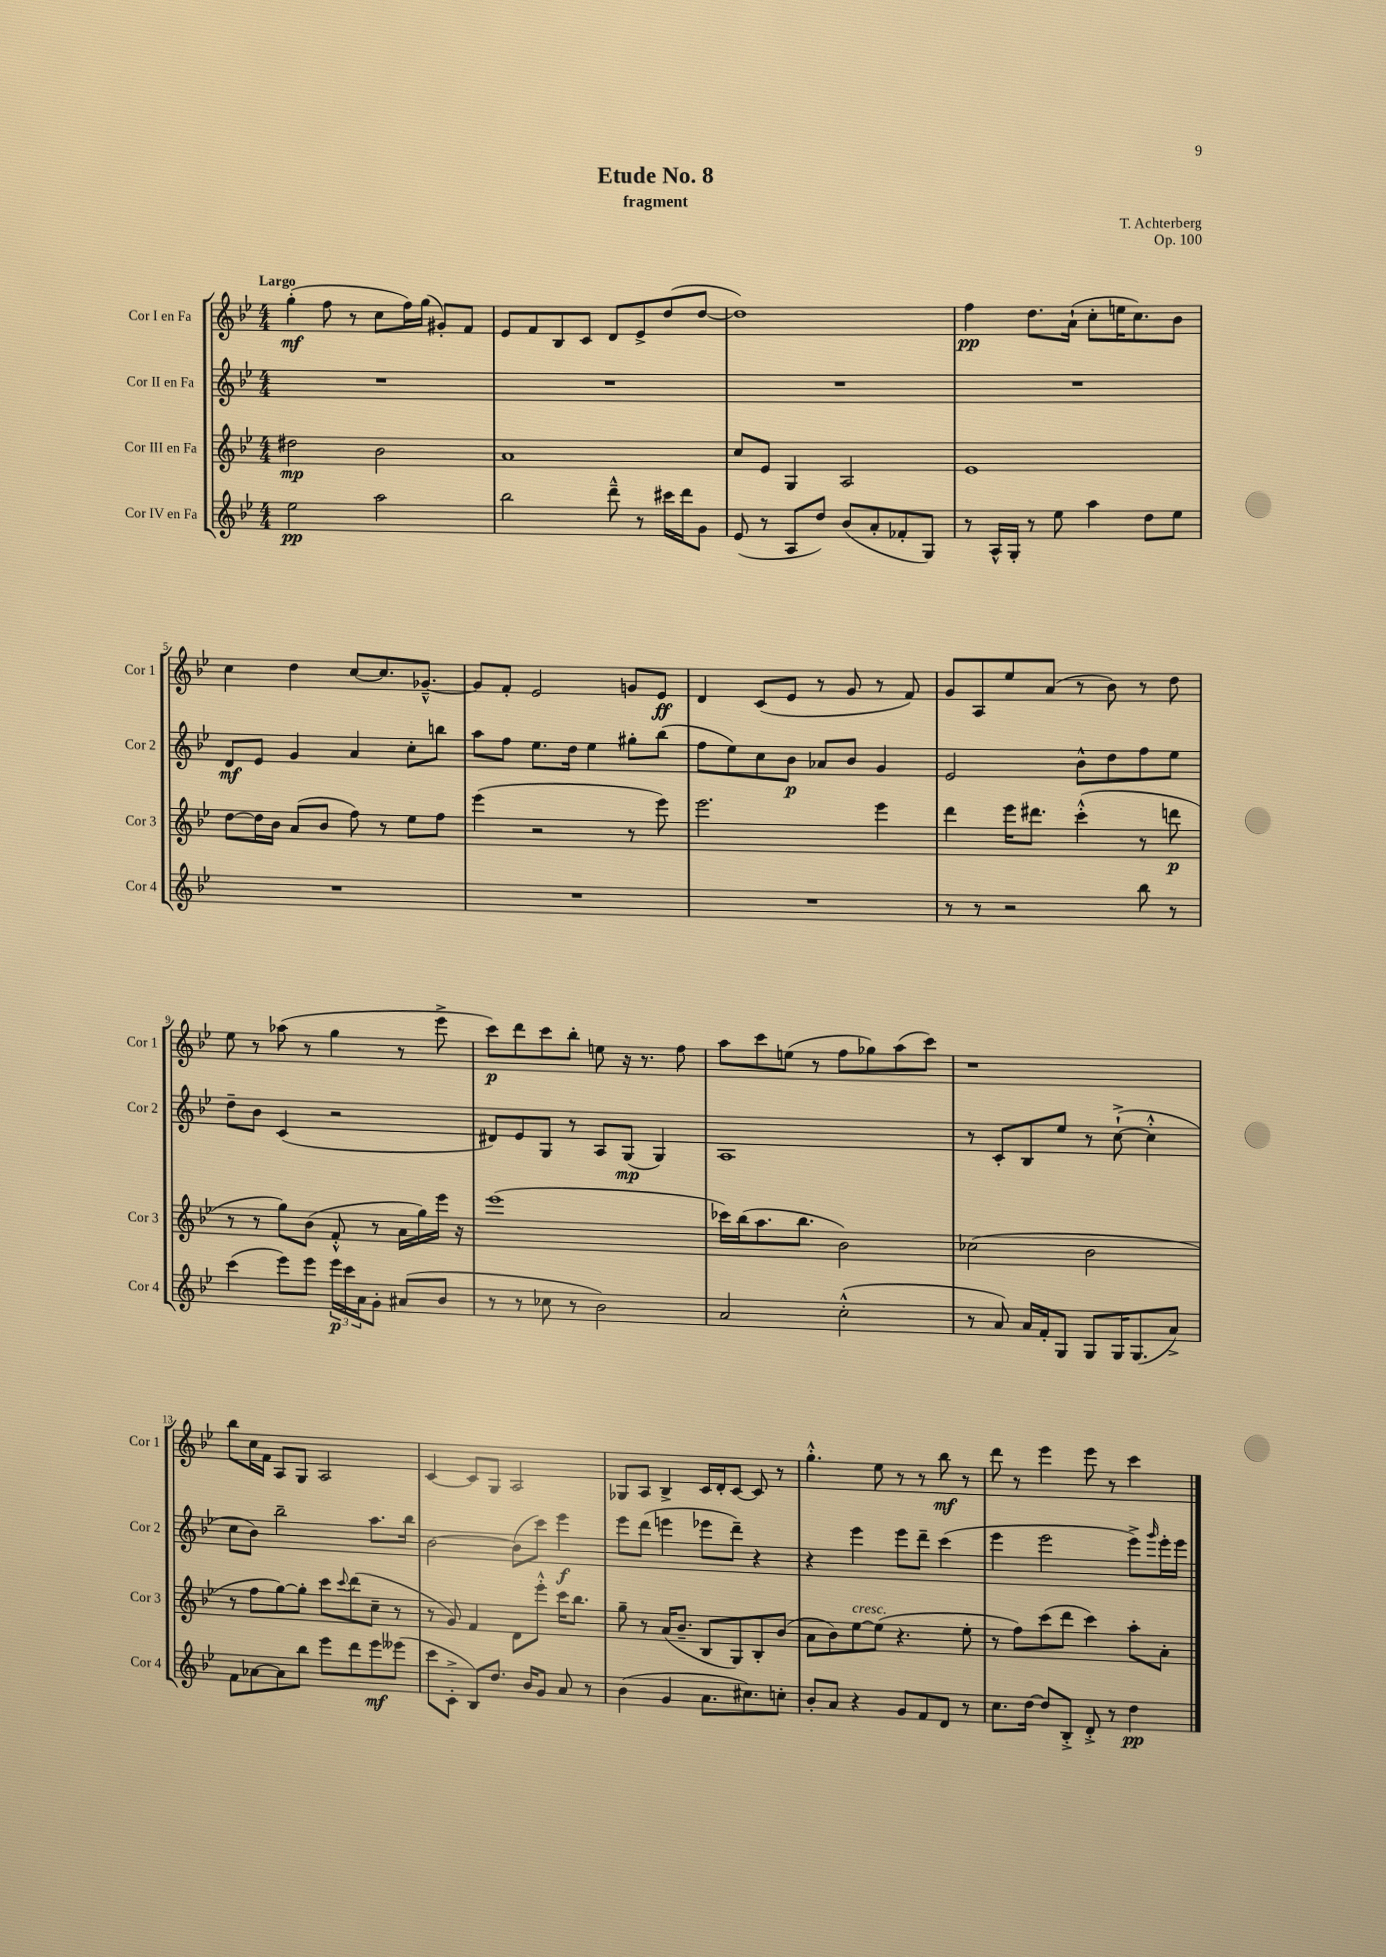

**kern	**dynam	**kern	**dynam	**kern	**dynam	**kern	**dynam
*part4	*part4	*part3	*part3	*part2	*part2	*part1	*part1
*staff4	*staff4	*staff3	*staff3	*staff2	*staff2	*staff1	*staff1
*I"Cor IV en Fa	*	*I"Cor III en Fa	*	*I"Cor II en Fa	*	*I"Cor I en Fa	*
*I'Cor 4	*	*I'Cor 3	*	*I'Cor 2	*	*I'Cor 1	*
*clefG2	*	*clefG2	*	*clefG2	*	*clefG2	*
*k[b-e-]	*	*k[b-e-]	*	*k[b-e-]	*	*k[b-e-]	*
*M4/4	*	*M4/4	*	*M4/4	*	*M4/4	*
=1	=1	=1	=1	=1	=1	=1	=1
!	!	!	!	!	!	!LO:TX:a:B:t=Largo	!
2ee-\	pp	2dd#X\	mp	1r	.	(4gg'\	mf
.	.	.	.	.	.	8ff\	.
.	.	.	.	.	.	8r	.
2aa\	.	2b-\	.	.	.	8cc\L	.
.	.	.	.	.	.	16ff\L)	.
.	.	.	.	.	.	(16gg\JJ	.
.	.	.	.	.	.	8g#X'/L)	.
.	.	.	.	.	.	8f/J	.
=2	=2	=2	=2	=2	=2	=2	=2
2bb-\	.	1a	.	1r	.	8e-/L	.
.	.	.	.	.	.	8f/	.
.	.	.	.	.	.	8B-/	.
.	.	.	.	.	.	8c/J	.
8ddd~^^\	.	.	.	.	.	8d/L	.
8r	.	.	.	.	.	8e-^/	.
16ccc#X\LL	.	.	.	.	.	(8dd/	.
16ddd\J	.	.	.	.	.	.	.
8g\J	.	.	.	.	.	[8dd/J	.
=3	=3	=3	=3	=3	=3	=3	=3
(8e-/	.	8cc/L	.	1r	.	1dd])	.
8r	.	8e-/J	.	.	.	.	.
8A/L	.	4G/	.	.	.	.	.
8dd/J)	.	.	.	.	.	.	.
(8b-/L	.	2A/	.	.	.	.	.
8a'/	.	.	.	.	.	.	.
8f-X'/	.	.	.	.	.	.	.
8G/J)	.	.	.	.	.	.	.
=4	=4	=4	=4	=4	=4	=4	=4
8r	.	1e-	.	1r	.	4ff\	pp
16A^^/LL	.	.	.	.	.	.	.
16G'/JJ	.	.	.	.	.	.	.
8r	.	.	.	.	.	8.dd\L	.
8ee-\	.	.	.	.	.	.	.
.	.	.	.	.	.	(16a`\Jk	.
4aa\	.	.	.	.	.	8cc'\L	.
.	.	.	.	.	.	16een\K	.
.	.	.	.	.	.	8.cc\)	.
8dd\L	.	.	.	.	.	.	.
8ee-\J	.	.	.	.	.	8b-\J	.
!!LO:LB:g=z
=5	=5	=5	=5	=5	=5	=5	=5
1r	.	[8dd\L	.	8d/L	mf	4cc\	.
.	.	16dd\L]	.	8e-/J	.	.	.
.	.	16b-\JJ	.	.	.	.	.
.	.	(8a/L	.	4g/	.	4dd\	.
.	.	8b-/J	.	.	.	.	.
.	.	8ff\)	.	4a/	.	[8cc/L	.
.	.	8r	.	.	.	8.cc/]	.
.	.	8ee-\L	.	8cc'\L	.	.	.
.	.	.	.	.	.	[8.g-X~^^/J	.
.	.	8ff\J	.	8bbn\J	.	.	.
=6	=6	=6	=6	=6	=6	=6	=6
1r	.	(4eee-\	.	8aa\L	.	8g-/L]	.
.	.	.	.	8ff\J	.	8f'/J	.
.	.	2r	.	8.ee-\L	.	2e-/	.
.	.	.	.	16dd\Jk	.	.	.
.	.	.	.	4ee-\	.	.	.
.	.	8r	.	8gg#X'\L	.	8gn/L	.
.	.	8eee-\)	.	(8bb-\J	.	8e-/J	ff
=7	=7	=7	=7	=7	=7	=7	=7
1r	.	2.eee-\	.	8ff\L	.	4d/	.
.	.	.	.	8ee-\)	.	.	.
.	.	.	.	8cc\	.	(8c/L	.
.	.	.	.	8b-\J	p	8e-/J	.
.	.	.	.	8a-X/L	.	8r	.
.	.	.	.	8b-/J	.	8g/	.
.	.	4eee-\	.	4g/	.	8r	.
.	.	.	.	.	.	8f/)	.
=8	=8	=8	=8	=8	=8	=8	=8
8r	.	4ddd\	.	2e-/	.	8g/L	.
8r	.	.	.	.	.	8A/	.
2r	.	16eee-\KL	.	.	.	8ee-/	.
.	.	8.ddd#X\J	.	.	.	.	.
.	.	.	.	.	.	(8a/J	.
.	.	(4ccc'^^\	.	8b-^^\L	.	8r	.
.	.	.	.	8dd\	.	8b-\)	.
8bb-\	.	8r	.	8ff\	.	8r	.
8r	.	8dddn\	p	8ee-\J	.	8dd\	.
!!LO:LB:g=z
=9	=9	=9	=9	=9	=9	=9	=9
(4ccc\	.	8r	.	8dd~\L	.	8ee-\	.
.	.	8r	.	8b-\J	.	8r	.
8eee-\L)	.	8gg\L)	.	(4c/	.	(8aa-X\	.
8eee-\J	.	(8b-\J	.	.	.	8r	.
24eee-\LL	p	8f'^^/	.	2r	.	4gg\	.
24ccc\	.	.	.	.	.	.	.
24a\J	.	.	.	.	.	.	.
8g'\J	.	8r	.	.	.	.	.
(8a#X/L	.	16a\LL	.	.	.	8r	.
.	.	16gg\)	.	.	.	.	.
8b-/J	.	16eee-\JJ	.	.	.	8eee-^\	.
.	.	16r	.	.	.	.	.
=10	=10	=10	=10	=10	=10	=10	=10
8r	.	(1eee-	.	8d#X/L)	.	8ccc\L)	p
8r	.	.	.	8e-/	.	8ddd\	.
8cc-X\	.	.	.	8G/J	.	8ccc\	.
8r	.	.	.	8r	.	8bb-'\J	.
2b-\)	.	.	.	8A/L	.	8een\	.
.	.	.	.	(8G/J	mp	16r	.
.	.	.	.	.	.	8.r	.
.	.	.	.	4G/)	.	.	.
.	.	.	.	.	.	8ff\	.
=11	=11	=11	=11	=11	=11	=11	=11
2a/	.	16ccc-X\LL)	.	1A	.	8aa\L	.
.	.	(16bb-\J	.	.	.	.	.
.	.	8.aa\	.	.	.	8ccc\	.
.	.	.	.	.	.	(8een\J	.
.	.	8.bb-\J	.	.	.	.	.
.	.	.	.	.	.	8r	.
(2cc'^^\	.	2b-\)	.	.	.	8ff\L	.
.	.	.	.	.	.	8gg-X\)	.
.	.	.	.	.	.	(8aa\	.
.	.	.	.	.	.	8ccc\J)	.
=12	=12	=12	=12	=12	=12	=12	=12
8r	.	(2cc-X\	.	8r	.	1r	.
8a/)	.	.	.	8c'/L	.	.	.
16a/LL	.	.	.	8B-/	.	.	.
16f'/J	.	.	.	.	.	.	.
8G/J	.	.	.	8ee-/J	.	.	.
8G/L	.	2b-\	.	8r	.	.	.
16G/K	.	.	.	([8cc`^\	.	.	.
(8.G/	.	.	.	.	.	.	.
.	.	.	.	4cc'^^\]	.	.	.
8a^/J)	.	.	.	.	.	.	.
!!LO:LB:g=z
=13	=13	=13	=13	=13	=13	=13	=13
8f\L	.	8r	.	8cc\L	.	8bb-\L	.
[8a-X\	.	8ff\L	.	8b-\J)	.	16cc\L	.
.	.	.	.	.	.	16f\JJ	.
8a-\]	.	[8gg\)	.	2bb-~\	.	8A/L	.
8bb-\J	.	8gg'\J]	.	.	.	8G/J	.
8eee-\L	.	8ccc\L	.	.	.	2A/	.
.	.	8qqccc/	.	.	.	.	.
8ddd\	.	(8ddd\	.	.	.	.	.
8eee-\	mf	8cc~\J	.	8.aa\L	.	.	.
(8eee--X\J	.	8r	.	.	.	.	.
.	.	.	.	16bb-\Jk	.	.	.
=14	=14	=14	=14	=14	=14	=14	=14
8ccc\L	.	8r	.	[2b-\	.	[4c/	.
8c'^\J	.	8g/)	.	.	.	.	.
8B-/L)	.	4f/	.	.	.	8c/L]	.
8.dd/J	.	.	.	.	.	8G/J	.
.	.	8d\L	.	(8b-\L]	.	2A/	.
16b-/KL	.	.	.	.	.	.	.
8g/J	.	8eee-'^^\J	.	8ccc\J)	.	.	.
8a/	.	16ccc\KL	.	4eee-\	f	.	.
.	.	8.bb-\J	.	.	.	.	.
8r	.	.	.	.	.	.	.
=15	=15	=15	=15	=15	=15	=15	=15
(4b-\	.	8gg~\	.	8eee-\L	.	8G-X/L	.
.	.	8r	.	(8ddd\J	.	8A/J	.
4g/	.	(16a/KL	.	4eeen\	.	4B-^/	.
.	.	8.b-~/J	.	.	.	.	.
8.a\L	.	8B-/L	.	8eee-X\L	.	16c/LL	.
.	.	.	.	.	.	16d'/J	.
.	.	8G/)	.	8ddd~\J)	.	[8c/J	.
8.cc#X\)	.	.	.	.	.	.	.
.	.	8B-'/	.	4r	.	8c/]	.
8ccn'\J	.	(8b-/J	.	.	.	8r	.
=16	=16	=16	=16	=16	=16	=16	=16
8b-'/L	.	8a\L	.	4r	.	4.gg'^^\	.
8a/J	.	8b-\)	.	.	.	.	.
!	!	!LO:TX:a:i:t=cresc.	!	!	!	!	!
4r	.	[8ee-\	.	4eee-\	.	.	.
.	.	(8ee-\J]	.	.	.	8ee-\	.
8g/L	.	4.r	.	8eee-\L	.	8r	.
8f/	.	.	.	8ddd~\J	.	8r	.
8d/J	.	.	.	(4ccc\	.	8bb-\	mf
8r	.	8ee-'\	.	.	.	8r	.
=17	=17	=17	=17	=17	=17	=17	=17
8.cc\L	.	8r	.	4eee-\	.	8ddd\	.
.	.	8ff\L)	.	.	.	8r	.
[16dd\Jk	.	.	.	.	.	.	.
8dd/L]	.	(8ccc\	.	2eee-\	.	4eee-\	.
8B-'^/J	.	8ddd\J	.	.	.	.	.
8d'^/	.	4ccc\)	.	.	.	8eee-\	.
8r	.	.	.	.	.	8r	.
4dd\	pp	8aa'\L	.	8eee-^\L)	.	4ccc\	.
.	.	.	.	16qqggg/	.	.	.
.	.	8a'\J	.	16eee-'\L	.	.	.
.	.	.	.	16eee-\JJ	.	.	.
==	==	==	==	==	==	==	==
*-	*-	*-	*-	*-	*-	*-	*-
